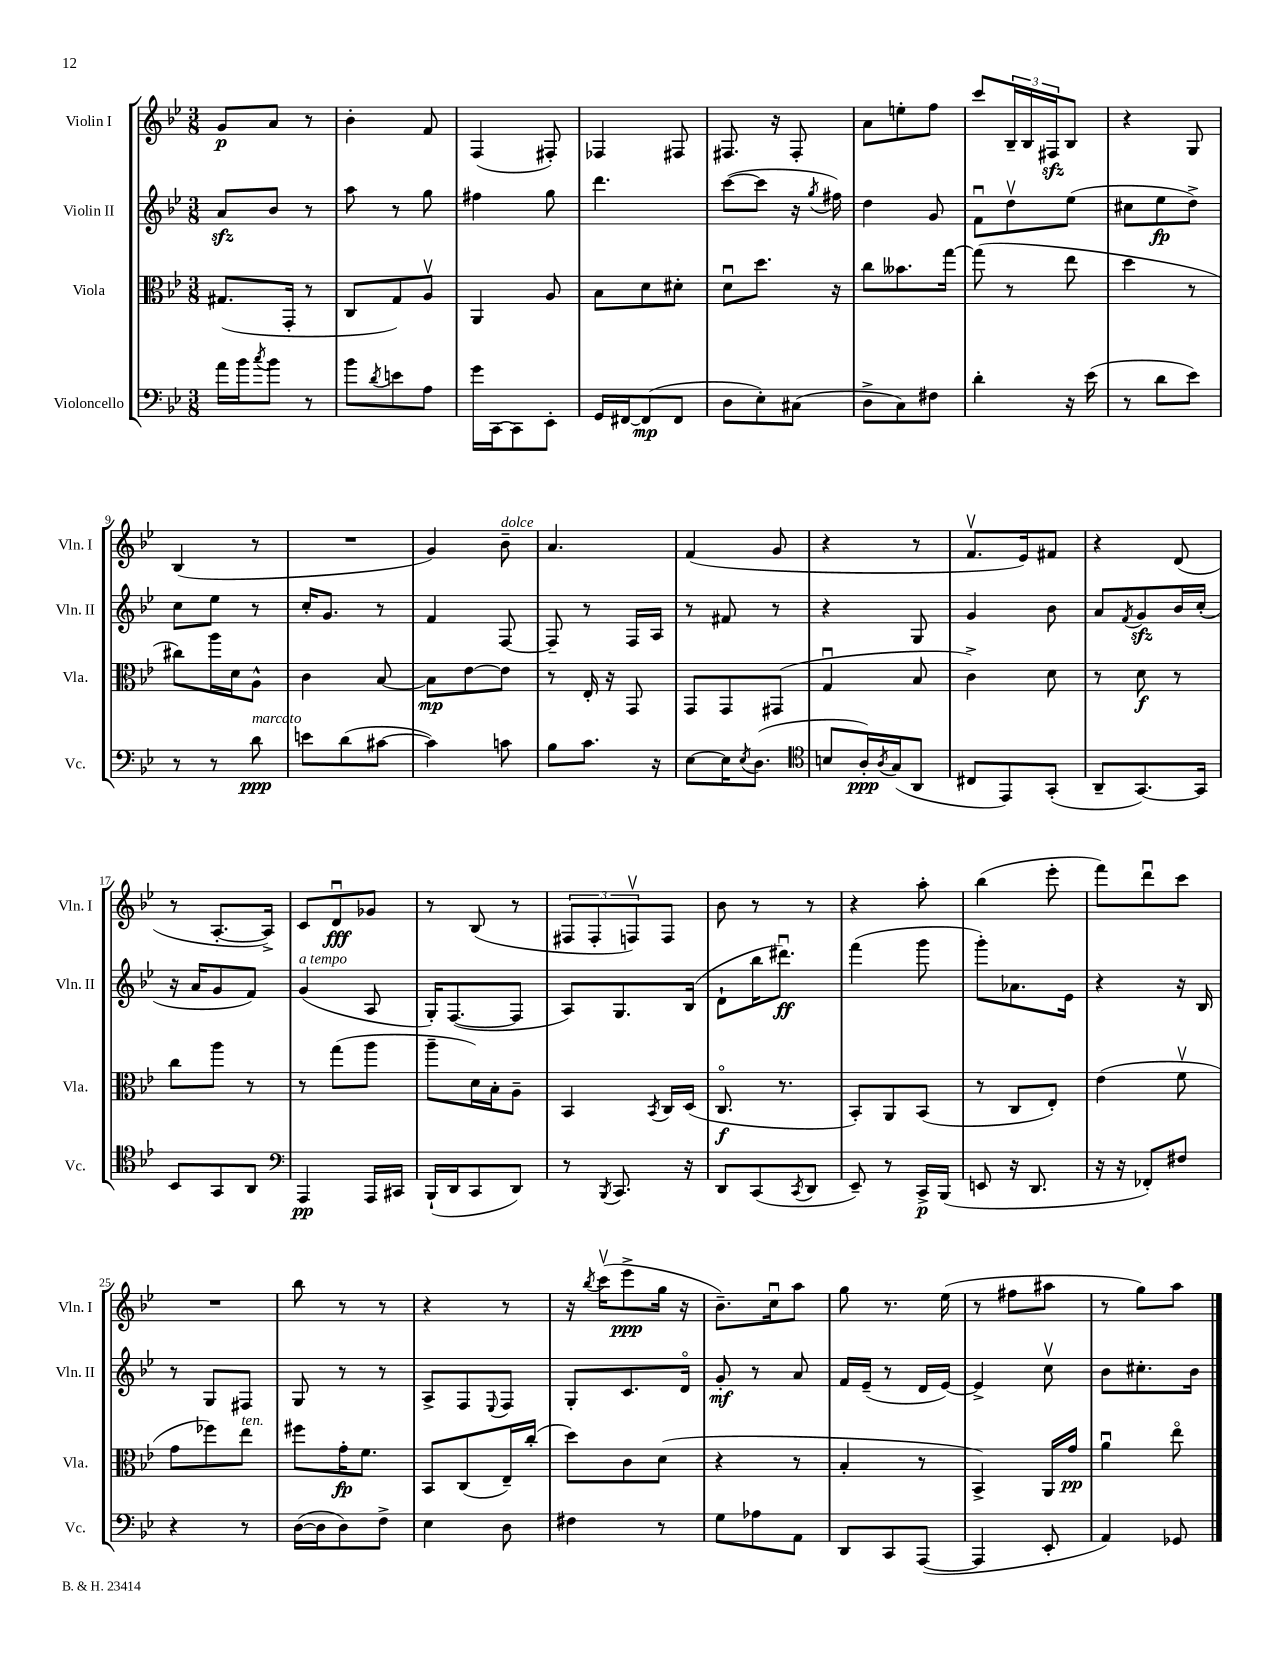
<<
\new StaffGroup <<
\new Staff = "s0" \with { instrumentName = "Violin I" shortInstrumentName = "Vln. I" } {
    \clef treble \key bes \major \numericTimeSignature \time 3/8
    g'8\p a'8 r8 |
    bes'4-. f'8 |
    f4( fis8-.) |
    fes4 fis8 |
    fis8. r16 fis8-. |
    a'8 e''8-. f''8 |
    c'''8 \tuplet 3/2 { bes16-- bes16 fis16\sfz } bes8 |
    r4 g8 |
    bes4( r8 |
    R4. |
    g'4) bes'8--^\markup { \italic "dolce" } |
    a'4. |
    f'4( g'8 |
    r4 r8 |
    f'8.\upbow ees'16) fis'8 |
    r4 d'8( |
    r8 a8.~-. a16->) |
    c'8 d'8\downbow\fff ges'8 |
    r8 bes8( r8 |
    \tuplet 3/2 { fis8 fis8-. f8\upbow) } f8 |
    bes'8 r8 r8 |
    r4 a''8-. |
    bes''4( ees'''8-. |
    f'''8) d'''8\downbow c'''8 |
    R4. |
    bes''8 r8 r8 |
    r4 r8 |
    r16 \acciaccatura { bes''8 } c'''16\upbow( ees'''8->\ppp g''16 r16 |
    bes'8.--) c''16\downbow a''8 |
    g''8 r8. ees''16( |
    r8 fis''8 ais''8 |
    r8 g''8) a''8 \bar "|." |
}
\new Staff = "s1" \with { instrumentName = "Violin II" shortInstrumentName = "Vln. II" } {
    \clef treble \key bes \major \numericTimeSignature \time 3/8
    a'8\sfz bes'8 r8 |
    a''8 r8 g''8 |
    fis''4 g''8 |
    d'''4. |
    c'''8~( c'''8 r16 \acciaccatura { g''8 } fis''16) |
    d''4 g'8 |
    f'8\downbow d''8\upbow ees''8( |
    cis''8 ees''8\fp d''8->) |
    c''8 ees''8 r8 |
    c''16-. g'8. r8 |
    f'4 f8~ |
    f8-- r8 f16 a16 |
    r8 fis'8 r8 |
    r4 g8 |
    g'4 bes'8 |
    a'8 \acciaccatura { f'8 } g'8\sfz bes'16 c''16-.( |
    r16 a'16 g'8 f'8) |
    g'4^\markup { \italic "a tempo" }( a8 |
    g16-.) f8.~( f8 |
    a8) g8. bes16( |
    d'8-! bes''16 dis'''8.\downbow\ff) |
    f'''4( g'''8 |
    g'''8-.) aes'8. ees'16 |
    r4 r16 bes16 |
    r8 g8 fis8 |
    g8 r8 r8 |
    a8-> f8 \appoggiatura { ees8 } f8 |
    g8-. c'8. d'16\flageolet |
    g'8-.\mf r8 a'8 |
    f'16 ees'16--( r8 d'16 ees'16~) |
    ees'4-> c''8\upbow |
    bes'8 cis''8.-. bes'16 \bar "|." |
}
\new Staff = "s2" \with { instrumentName = "Viola" shortInstrumentName = "Vla." } {
    \clef alto \key bes \major \numericTimeSignature \time 3/8
    gis8.( g,16-. r8 |
    c8 g8) a8\upbow |
    a,4 a8 |
    bes8 d'8 dis'8-. |
    d'8\downbow d''8. r16 |
    c''8 beses'8. g''16~ |
    g''8( r8 ees''8 |
    d''4 r8 |
    cis''8) a''16 d'16 a8-^ |
    c'4 bes8~ |
    bes8\mp ees'8~ ees'8 |
    r8 ees16-. r16 g,8 |
    g,8 g,8 gis,8( |
    g4\downbow bes8 |
    c'4->) d'8 |
    r8 d'8\f r8 |
    c''8 a''8 r8 |
    r8 g''8( a''8 |
    a''8-- d'16) bes16-. a8-- |
    bes,4 \acciaccatura { bes,8 } c16 d16( |
    c8.\flageolet\f r8. |
    bes,8-.) a,8 bes,8( |
    r8 c8 ees8-.) |
    ees'4( f'8\upbow |
    g'8 fes''8) ees''8^\markup { \italic "ten." } |
    fis''8 g'16-.\fp f'8. |
    bes,8 c8( ees16--) c''16-.( |
    d''8) c'8 d'8( |
    r4 r8 |
    bes4-. r8 |
    bes,4->) a,16 g'16\pp |
    a'4\downbow ees''8\flageolet \bar "|." |
}
\new Staff = "s3" \with { instrumentName = "Violoncello" shortInstrumentName = "Vc." } {
    \clef bass \key bes \major \numericTimeSignature \time 3/8
    a'16 bes'16 \acciaccatura { c''8 } bes'8 r8 |
    bes'8 \acciaccatura { d'8 } e'8 a8 |
    g'16 c,16~ c,8 ees,8-. |
    g,16 fis,16~ fis,8\mp( fis,8 |
    d8 ees8-.) cis8( |
    d8-> c8) fis8 |
    d'4-. r16 ees'16( |
    r8 d'8 ees'8) |
    r8 r8 d'8\ppp^\markup { \italic "marcato" } |
    e'8 d'8( cis'8~ |
    cis'4) c'8 |
    bes8 c'8. r16 |
    ees8~ ees16 \acciaccatura { ees8 } d8.( |
    \clef tenor b8 a16-.\ppp) \acciaccatura { a8 } g16( a,8 |
    cis8 ees,8) g,8-.( |
    a,8-- g,8.~) g,16 |
    bes,8 g,8 a,8 |
    \clef bass a,,4\pp a,,16 cis,16 |
    bes,,16-!( d,16 c,8 d,8) |
    r8 \acciaccatura { bes,,8 } c,8. r16 |
    d,8 c,8( \acciaccatura { c,8 } d,8 |
    ees,8--) r8 c,16->\p bes,,16( |
    e,8 r16 d,8. |
    r16 r16 fes,8-.) fis8 |
    r4 r8 |
    d16~( d16 d8) f8-> |
    ees4 d8 |
    fis4 r8 |
    g8 aes8 a,8 |
    d,8 c,8 a,,8~( |
    a,,4 ees,8-. |
    a,4) ges,8 \bar "|." |
}
>>
>>
